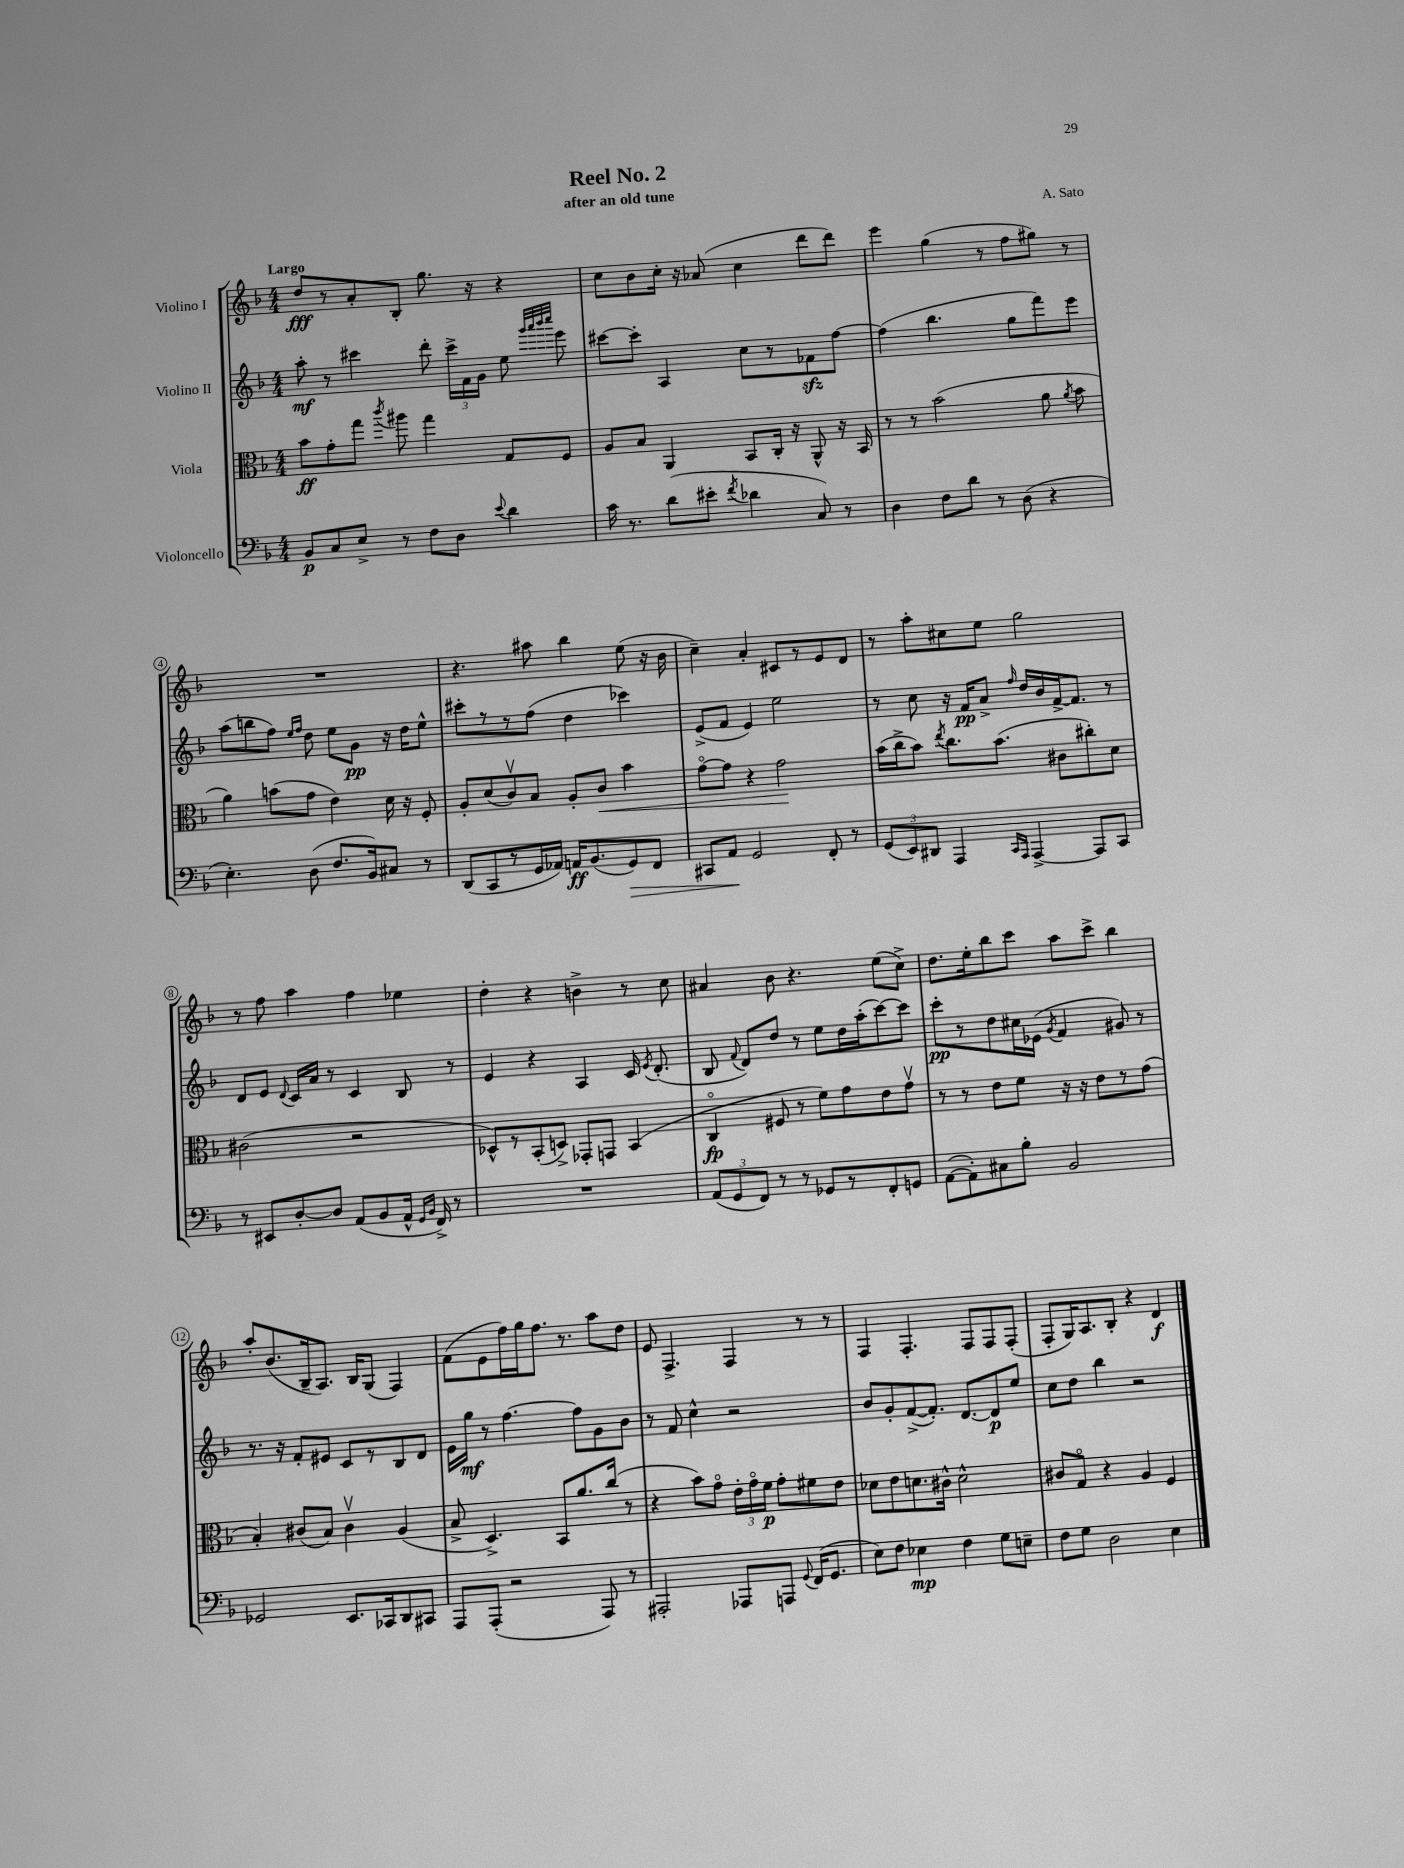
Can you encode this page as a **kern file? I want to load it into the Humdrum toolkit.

**kern	**kern	**kern	**kern
*staff4	*staff3	*staff2	*staff1
*clefF4	*clefC3	*clefG2	*clefG2
*k[b-]	*k[b-]	*k[b-]	*k[b-]
*M4/4	*M4/4	*M4/4	*M4/4
8BB-	8b-	8aa'	8dd
8C	8g'	8r	8r
8E^	8gg	4ccc#	8a'
.	8qccc	.	.
8r	8aa#	.	8B-'
8F	4gg	8ddd'	8.gg
8D	.	24ccc#^	.
.	.	24f	.
.	.	.	16r
.	.	24g	.
8qqe	.	.	.
4d	8G	8ee	4r
.	.	32qqggg	.
.	.	32qqaaa	.
.	.	32qqbbb-	.
.	.	32qqcccc	.
.	8F	8eee	.
=	=	=	=
16c	8A	[8ccc#	8cc
8.r	.	.	.
.	8B-	8ccc#']	8b-
(8d	4AA	4A	16cc'
.	.	.	16r
8e#'	.	.	(8a-
8qf	.	.	.
4d-	8BB-	8cc	4cc
.	16C'	8r	.
.	16r	.	.
8C)	8AA^^	8f-	8ddd
8r	16r	[8ff	8ddd)
.	16BB-	.	.
=	=	=	=
4D	8r	(4ff]	4eee
.	8r	.	.
8F	(2b-	4.bb-	(4gg
8d	.	.	.
8r	.	.	8r
(8D	.	8gg	8ff
4r	8a	8fff)	8gg#)
.	8qa	.	.
.	8b-	8eee	8r
=	=	=	=
4.E')	4a)	(8aa	1r
.	.	8bb	.
.	(8b	8ff)	.
.	.	16qqee	.
.	.	16qqff	.
(8D	8g	8dd	.
8.F	4e)	8ee	.
.	.	8g	.
16BB-)	.	.	.
8C#	16d	16r	.
.	16r	16dd	.
8r	8F'	8ee^^	.
=	=	=	=
(8DD	8A'	8ccc#'	4.r
8CC	(8d	8r	.
8r	8cv)	8r	.
16GG	8B-	(8ff	8aa#
16AA-)	.	.	.
16AA	8A'	4dd	4bb-
(8.BB-	.	.	.
.	8c	.	.
8GG)	4b-	4ccc-)	(8ee
8FF	.	.	16r
.	.	.	16b-
=	=	=	=
8CC#	[8go	(8e^	4cc~)
8AA	8g]	8f	.
2GG	4r	4e)	4a'
.	2g	2ee	8c#
.	.	.	8r
8FF'	.	.	8e
8r	.	.	8d
=	=	=	=
(12GG	(16b-	8r	8r
.	16cc^	.	.
12EE)	.	.	.
.	8b-)	8cc	8aa'
12DD#	.	.	.
.	8qee	.	.
4AAA	8.cc	16r	8cc#
.	.	16f	.
.	.	8a^	8ee
.	(8.b-	.	.
16qqCC	.	.	.
16qqAAA	.	16qqff	.
[4AAA^	.	16dd	2gg
.	.	16b-	.
.	8c#	[16f^	.
.	.	8.f]	.
8AAA]	8cc#')	.	.
8CC	8d	8r	.
=	=	=	=
8r	(2c#	8d	8r
8EE#	.	8e	8ff
.	.	8qqd	.
[8D'	.	16c	4aa
.	.	16a	.
8D]	.	8r	.
(8AA	2r	4c	4ff
8BB-	.	.	.
16AA^^	.	8B-	4ee-
16qqGG	.	.	.
16qqBB-	.	.	.
16FF^)	.	.	.
8r	.	8r	.
=	=	=	=
1r	8D-^^)	4e	4dd'
.	8r	.	.
.	(8BB-'	4r	4r
.	8D^)	.	.
.	8GG-'	4A	4b^
.	8GG	.	.
.	(4BB-	16c	8r
.	.	8qe	.
.	.	(8.d'	.
.	.	.	8cc
=	=	=	=
(12AA	4Co	8B-	4a#
12GG	.	.	.
.	.	8qqf	.
.	.	8d)	.
12FF)	.	.	.
8r	8F#	8dd	8b-
8r	8r	8r	4.r
8GG-	8f)	8ee	.
8r	8g	16dd	.
.	.	(16aa'	.
8FF'	8e	[8ccc)	(8ee
8GG	8gv	8ccc]	8cc^)
=	=	=	=
([8AA	8r	8ccc'	8.dd
8AA'])	8r	8r	.
.	.	.	16ee'
8C#	8e	8dd	8bb-
8B-'	8f	16cc#	8ccc
.	.	(16e-	.
.	.	8qg	.
2BB-	16r	4f	8aa
.	16r	.	.
.	8e	.	8ccc^
.	8r	8g#)	4bb-
.	(8g	8r	.
=	=	=	=
2GG-	4B-')	8.r	8aa'
.	.	.	(8.b-
.	.	16r	.
.	(8c#	8f'	.
.	.	.	16B-~
.	8B-)	8e#	8.A)
8.EE	4c#v	8c	.
.	.	.	16B-
.	.	8r	(8G
16CC-	.	.	.
8DD	(4A	8B-	4F)
8CC#	.	8d	.
=	=	=	=
8AAA	8B-^	16e	(8f
.	.	16gg	.
(8AAA'	4.D^)	8r	8e
2r	.	[4.ff	16ff)
.	.	.	16gg
.	.	.	8.ff
.	8BB-	.	.
.	.	.	8.r
.	8.a	8ff]	.
8AAA)	.	8g	8aa
.	(16cc	.	.
8r	8r	8b-	8dd
=	=	=	=
2AAA#'	4r	8r	8e
.	.	8f	4.F^
.	8b-)	4cc^^	.
.	8go	.	.
8AAA-	24e'	2r	4F
.	24go	.	.
.	24f	.	.
8AAA	8g'	.	.
8qqGG	.	.	.
(16FF	8f#	.	8r
8.GG	.	.	.
.	8e	.	8r
=	=	=	=
8E)	8d-	8b-	4F
8F	8e	8g'	.
4E-	8.d	([8f^	4.F'
.	.	8.f'])	.
.	16c#^^	.	.
4F	2d^^	.	.
.	.	[8.d	.
.	.	.	8F
8G	.	8d]	8F
8E~	.	8ee	(8F'
=	=	=	=
8F	8c#	8cc	8F'
8G	8Go	8dd	16G)
.	.	.	8.A
2D	4r	4bb-	.
.	.	.	8B-'
.	4A	2r	4r
4E	4F	.	4d
==	==	==	==
*-	*-	*-	*-
